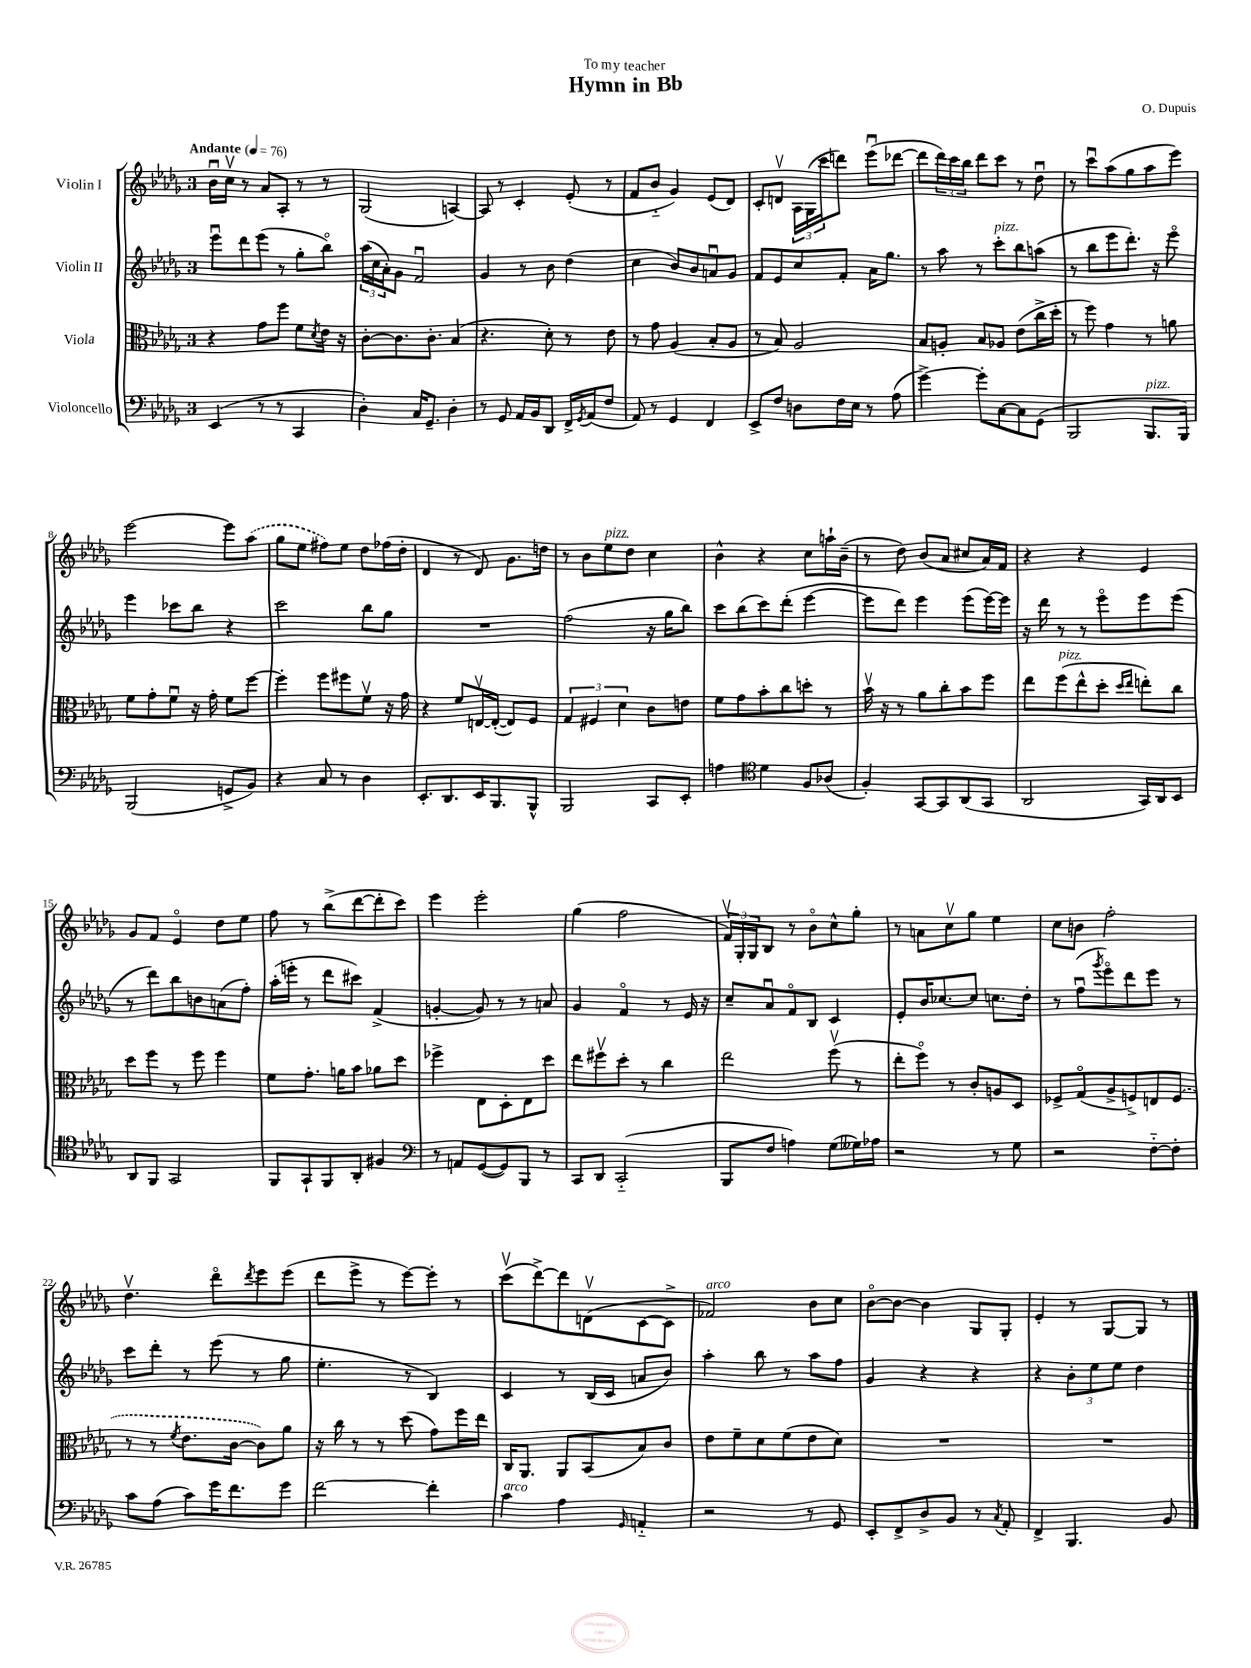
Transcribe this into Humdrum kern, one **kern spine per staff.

**kern	**kern	**kern	**kern
*staff4	*staff3	*staff2	*staff1
*clefF4	*clefC3	*clefG2	*clefG2
*k[b-e-a-d-g-]	*k[b-e-a-d-g-]	*k[b-e-a-d-g-]	*k[b-e-a-d-g-]
*M3/4	*M3/4	*M3/4	*M3/4
*MM76	*MM76	*MM76	*MM76
(4EE-/	4r	8eee-u\L	16b-u\LL
.	.	.	16ccv\JJ
.	.	8ddd-\	8r
8r	8g-\L	(8eee-\J	8a-/L
8r	8ff\J	8r	8A-'/J
4CC/	8f\L	8gg-'\L	8r
.	8qd-/	.	.
.	16e-\Jk	8bb-o\J)	8r
.	16r	.	.
=	=	=	=
4D-'\)	[8c'\L	(24aa-\LL	(2G-/
.	.	24cc\	.
.	.	24a-'\J)	.
.	8.c\]	8g-\J	.
16C/LK	.	2fu/	.
8.GG-~/J	8.c'\J	.	.
4D-'\	(4B-/	.	[4A/)
=	=	=	=
8r	4.r	4g-/	8A/]
8GG-/	.	.	8r
16AA-/LL	.	8r	4c'/
16BB-/J	.	.	.
8DD-/J	8d-'\)	8b-\	.
16FF^/LL	8r	(4dd-\	(8e-'/
8qGG-/	.	.	.
(16AA-/J	.	.	.
8F/J	8e-\	.	8r
=	=	=	=
8AA-/)	8r	4cc\	8f/L
8r	8g-\	.	8b-'~/J
4GG-/	(4A-/	8b-/L)	4g-/)
.	.	8b-/	.
4FF/	8B-'/L	8au/	(8e-/L
.	8A-/J	8g-/J	8d-/J)
=	=	=	=
8EE-^/L	8r	8f/L	8c'/L
8F/J	8B-/)	8e-/	8dv/J
8D\L	2A-/	8cc/	24A-\LL
.	.	.	(24G-\
.	.	.	24ccc\J
16F\L	.	8f'/J	8ddd\J)
16E-\JJ	.	.	.
8r	.	16a-\LK	(8eee-u\L
.	.	8.gg-\J	.
(8A-\	.	.	[8ddd-\J
=	=	=	=
[4g-^\)	8B-/L	8r	8ddd-\]L
.	8A'/J	8aa-\	24ddd-\L)
.	.	.	24ccc\
.	.	.	24bb-\JJ
8g-'\]L	8B-/L	8r	8ddd-\L
[8C\	8A-/J	8ccc'\L	8ccc\J
8C\]	(8e-\L	8bb-\	8r
(8GG-\J	16cc^\L	(8aa\J	8dd-u\
.	16dd-'\JJ	.	.
=	=	=	=
2BBB-/	8r	8r	8r
.	8ff\)	8bb-\L	8cccu\L
.	4g-\	8eee-\	(8aa-\
.	.	8.ddd-'\J)	8gg-\
8.BBB-/L	8r	.	8aa-\
.	.	16r	.
.	8a\	8eee-o\	8eee-\J)
16BBB-/Jk)	.	.	.
=	=	=	=
(2BBB-/	8f\L	4eee-\	[2eee-\
.	8g-'\	.	.
.	8fu\J	8ccc-\L	.
.	16r	8bb-\J	.
.	16g-'\	.	.
8GG^/L	8f\L	4r	8eee-\]L
8BB-/J)	[8ff\J	.	(8aa-\J
=	=	=	=
4r	4ff'\]	2ccc\	8gg-\L
.	.	.	8ee-\J
8C/	8ff\L	.	8ff#\L)
8r	8ff#\	.	8ee-\J
4D-\	8fv\J	8bb-\L	8dd-\L
.	16r	8gg-\J	(16ff-\L
.	16g-\	.	16dd-'\JJ
=	=	=	=
8.EE-'/L	4r	2.r	4d-/
8.DD-/	.	.	.
.	8f/L	.	8r
16EE-/K	[16Ev/L	.	8d-/)
8.BBB-/	(16E'/_JJ	.	.
.	8E/]L)	.	8.g-\L
8BBB-^^/J	8F/J	.	.
.	.	.	16dd\Jk
=	=	=	=
2BBB-/	6G-/	(2ff\	8r
.	.	.	8b-\L
.	6F#/	.	.
.	.	.	8ee-\
.	6d-\	.	.
.	.	.	8dd-\J
8CC/L	8c\L	16r	4cc\
.	.	16gg-\LK	.
8EE-'/J	8e\J	8bb-\J)	.
=	=	=	=
4A\	8f\L	8ccc\L	4b-^^\
.	8g-\	(8bb-\	.
*clefC4	*	*	*
4d-\	8b-'\	8ccc\)	4r
.	8cc\	(8ddd-'\J	.
8F/L	8dd'\J	[4eee-\	8cc\L
(8A-/J	8r	.	16aa`\L
.	.	.	(16b-~\JJ
=	=	=	=
4F'/)	16b-v\	8eee-\]L	8r
.	16r	.	.
.	8r	8ddd-\J)	8dd-\)
[8GG-/L	8a-\L	4eee-\	(8b-/L
8GG-/]	8cc'\	.	8a-/J
(8AA-/	8b-\	(8eee-\L	8cc#/L
8GG-/J	8ff\J	[16eee-\L)	16a-/L)
.	.	16eee-\]JJ	16f/JJ
=	=	=	=
2AA-/	8ee-\L	16r	4r
.	.	16ddd-\	.
.	(8ff\	8r	.
.	8ee-^^\	8r	4r
.	8dd-'\J	8eee-o\L	.
.	16qqdd-/LL	.	.
.	16qqee-/JJ	.	.
16GG-/LL)	8ee'\L)	8eee-\	4e-/
16AA-/J	.	.	.
8BB-/J	8cc\J	(8eee-\J	.
=	=	=	=
8AA-/L	8dd-\L	8r	8g-/L
8FF/J	8ff\J	8ddd-\L)	8f/J
2GG-/	8r	8bb-\	4e-o/
.	8ff\	8b\	.
.	4ff\	(8a\	8dd-\L
.	.	8ff'\J)	8ee-\J
=	=	=	=
8FF/L	8f\L	(16aa-'\LL	8ff\
.	.	16eee'\JJ	.
8GG-`/	8.g-'\J	8r	8r
8FF/	.	8ddd-\L	(8bb-^\L
.	16a\LK	.	.
8AA-'/J	8b-\J	8ccc#\J)	[8ddd-\
4F#/	8a-\L	(4f^/	8ddd-'\]
.	8dd-\J	.	8ccc\J)
=	=	=	=
*clefF4	*	*	*
8r	4ff-^\	[4g'/	4eee-\
8AA/L	.	.	.
([8GG-/	8E-\L	8g/])	2eee-'\
8GG-/])	8D-'\	8r	.
8BBB-/J	8E-\	8r	.
8r	8dd-\J	8a/	.
=	=	=	=
8CC/L	8ee-\L	4g-/	(4gg-\
8DD-/J	8ff#v\	.	.
(2CC'~/	8dd-'\J	4fo/	2ff\
.	8r	.	.
.	4cc\	8r	.
.	.	16e-/	.
.	.	16r	.
=	=	=	=
8BBB-/L	2ee-\	8cc~/L	24fv/LL)
.	.	.	24G-'/
.	.	.	24G-/J
8F/J	.	8a-u/	8B-/J
4A\)	.	8fo/	8r
.	.	8B-/J	8b-o\L
(8G-\L	(8ffv\	4c/	8cc^^\
16G--\L)	8r	.	8gg-'\J
16A-\JJ	.	.	.
=	=	=	=
2r	8ee-'\L	8e-'/L	8r
.	8ffo\J)	16b-/K	8a\L
.	.	[8.cc-/	.
.	8r	.	8ccv\
.	8c'/L	8cc-/]J	8gg-\J
8r	8A/	8.cc\L	4ee-\
8G-\	8D-/J	.	.
.	.	16dd-'\Jk	.
=	=	=	=
2r	8F-^/L	8r	8cc\L
.	(8G-o/	(8ffu\L	8b\J
.	.	8qggg-/	.
.	8A-^/	8eee-o\)	2ff'\
.	8F^/)	8ddd-\	.
[8F'~\L	8E/	8eee-\J	.
8F'\]J	(8F/J	8r	.
=	=	=	=
8c\L	8r	8ccc\L	4.dd-v\
(8A-\J	8r	8ddd-'\J	.
.	8qf/	.	.
8c\L)	8.e-\L	8r	.
16g-\K	.	(8eee-\	8ddd-o\L
8.f\	[16c\Jk	.	.
.	.	.	8qddd-/
.	8c\]L)	8r	8eee-\
8g-\J	8a-\J	8gg-\	(8eee-\J
=	=	=	=
[2f\	16r	4.ee-'\	8ddd-\L
.	16cc\	.	.
.	8r	.	8eee-^\J
.	8r	.	8r
.	(8dd-\	8r	[8eee-\L)
4f'\]	8g-\L)	4B-/)	8eee-'\]J
.	16ff\L	.	8r
.	16ee-\JJ	.	.
=	=	=	=
4c\	16C/LK	4c/	(8cccv\L
.	8.AA-/J	.	.
.	.	.	[8ddd-^\)
4A-\	8AA-/L	8r	8ddd-\]
.	(8BB-/	(16B-/LL	(8dv\
.	.	16c/JJ	.
16qqGG-/	.	.	.
4AA'~/	8B-/)	8a/L	[8c\
.	8c/J	8b-/J)	8c^\]J
=	=	=	=
2r	8e-\L	4aa-'\	2f-/)
.	8f~\	.	.
.	8d-\	8bb-\	.
.	(8f\	8r	.
8r	8e-\	8aa-\L	8b-\L
8GG-/	8d-\J)	8ff\J	8cc\J
=	=	=	=
8EE-'/L	2.r	4g-/	[8b-o\L
8FF^/	.	.	8b-\_J
8D-^/	.	4r	4b-\]
8BB-/J	.	.	.
8r	.	4r	8G-/L
8qC/	.	.	.
8AA-'/	.	.	8G-'/J
=	=	=	=
4FF^/	2.r	4r	4e-'/
4.BBB-/	.	12b-'\L	8r
.	.	12ee-\	.
.	.	.	[8G-/L
.	.	12ee-\J	.
.	.	4dd-\	8G-/]J
8BB-/	.	.	8r
==	==	==	==
*-	*-	*-	*-
